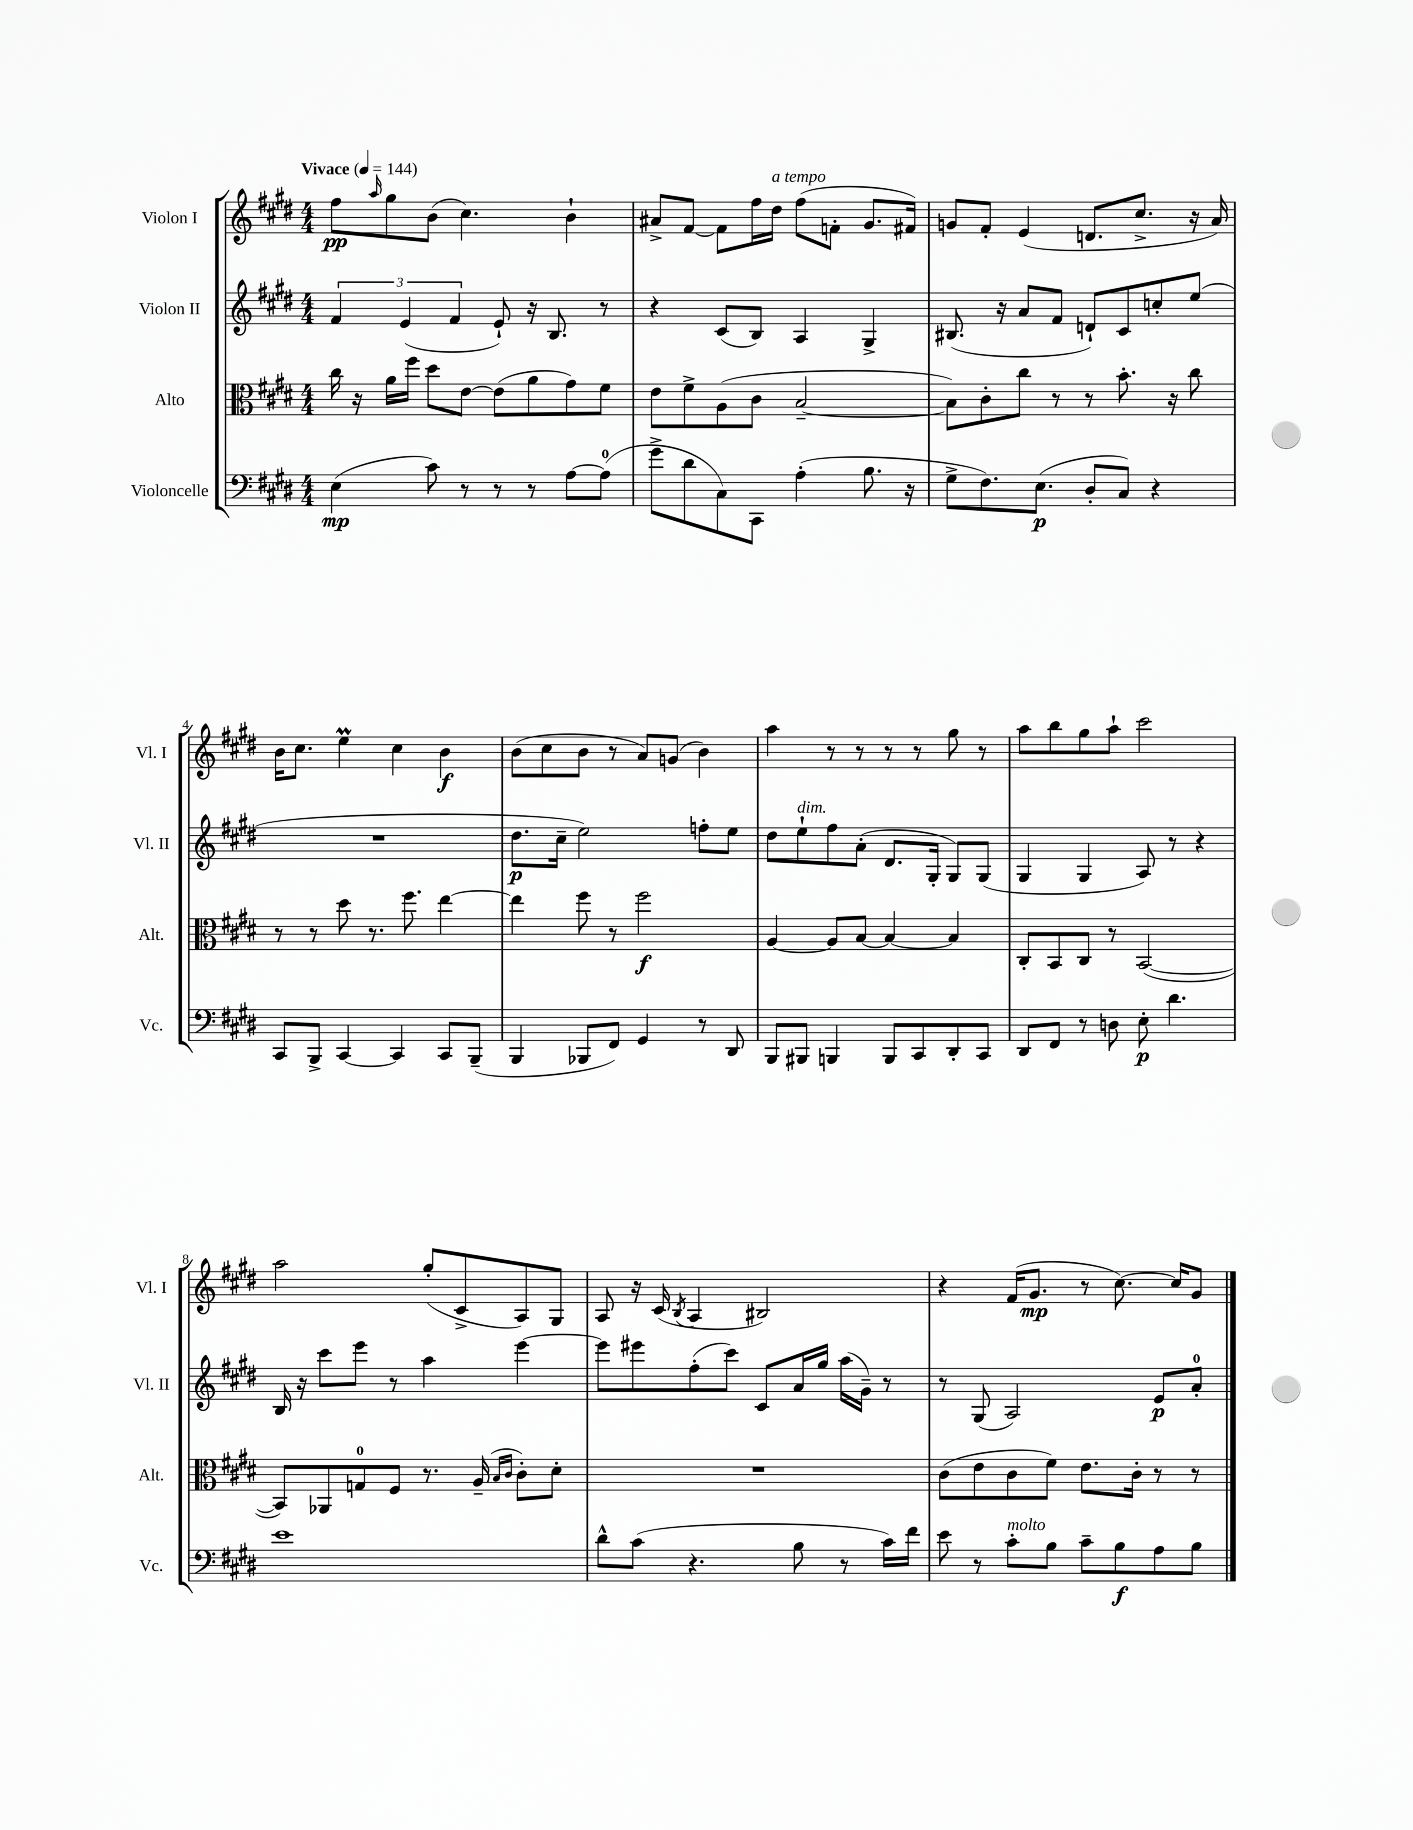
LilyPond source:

<<
\new StaffGroup <<
\new Staff = "s0" \with { instrumentName = "Violon I" shortInstrumentName = "Vl. I" } {
    \clef treble \key e \major \numericTimeSignature \time 4/4 \tempo "Vivace" 4 = 144
    fis''8\pp \grace { a''16 } gis''8 b'8( cis''4.) b'4-! |
    ais'8-> fis'8~ fis'8 fis''16 dis''16^\markup { \italic "a tempo" } fis''8( f'8-. gis'8. fis'16) |
    g'8 fis'8-. e'4( d'8. cis''8.-> r16 a'16) |
    b'16 cis''8. e''4\prall cis''4 b'4\f |
    b'8( cis''8 b'8 r8 a'8) g'8( b'4) |
    a''4 r8 r8 r8 r8 gis''8 r8 |
    a''8 b''8 gis''8 a''8-! cis'''2 |
    a''2 gis''8-.( cis'8-> a8) gis8 |
    a8 r16 cis'16( \acciaccatura { b8 } a4 bis2) |
    r4 fis'16( gis'8.\mp r8 cis''8.~) cis''16 gis'8 \bar "|." |
}
\new Staff = "s1" \with { instrumentName = "Violon II" shortInstrumentName = "Vl. II" } {
    \clef treble \key e \major \numericTimeSignature \time 4/4
    \tuplet 3/2 { fis'4 e'4( fis'4 } e'8-!) r16 b8. r8 |
    r4 cis'8( b8) a4 gis4-> |
    bis8.( r16 a'8 fis'8 d'8-!) cis'8 c''8-. e''8( |
    R1 |
    dis''8.\p cis''16-- e''2) f''8-. e''8 |
    dis''8 e''8-!^\markup { \italic "dim." } fis''8 a'8-.( dis'8. gis16-. gis8) gis8( |
    gis4 gis4 a8) r8 r4 |
    b16 r16 cis'''8 e'''8 r8 a''4 e'''4~ |
    e'''8 eis'''8 fis''8-.( cis'''8) cis'8 a'16 gis''16 a''16( gis'16--) r8 |
    r8 gis8( a2) e'8\p a'8-0-. \bar "|." |
}
\new Staff = "s2" \with { instrumentName = "Alto" shortInstrumentName = "Alt." } {
    \clef alto \key e \major \numericTimeSignature \time 4/4
    cis''16 r16 a'16 fis''16 dis''8 e'8~ e'8( a'8 gis'8) fis'8 |
    e'8 fis'8-> a8( cis'8 b2~-- |
    b8) cis'8-. cis''8 r8 r8 b'8.-. r16 cis''8 |
    r8 r8 dis''8 r8. fis''8. e''4~ |
    e''4 fis''8 r8 fis''2\f |
    a4~ a8 b8~ b4~ b4 |
    cis8-. b,8 cis8 r8 b,2~( |
    b,8) aes,8 g8-0 fis8 r8. a16--( \grace { b16 cis'16 } cis'8-.) dis'8-. |
    R1 |
    cis'8( e'8 cis'8 fis'8) e'8. cis'16-. r8 r8 \bar "|." |
}
\new Staff = "s3" \with { instrumentName = "Violoncelle" shortInstrumentName = "Vc." } {
    \clef bass \key e \major \numericTimeSignature \time 4/4
    e4\mp( cis'8) r8 r8 r8 a8~ a8-0( |
    gis'8-> dis'8 cis8) cis,8 a4-.( b8. r16 |
    gis8-> fis8.) e8.\p( dis8-. cis8) r4 |
    cis,8 b,,8-> cis,4~ cis,4 cis,8 b,,8--( |
    b,,4 bes,,8 fis,8) gis,4 r8 dis,8 |
    b,,8 bis,,8 b,,4 b,,8 cis,8 dis,8-. cis,8 |
    dis,8 fis,8 r8 d8 e8-.\p dis'4. |
    e'1 |
    dis'8-^ cis'8( r4. b8 r8 cis'16) fis'16 |
    e'8 r8 cis'8-.^\markup { \italic "molto" } b8 cis'8-- b8\f a8 b8 \bar "|." |
}
>>
>>
